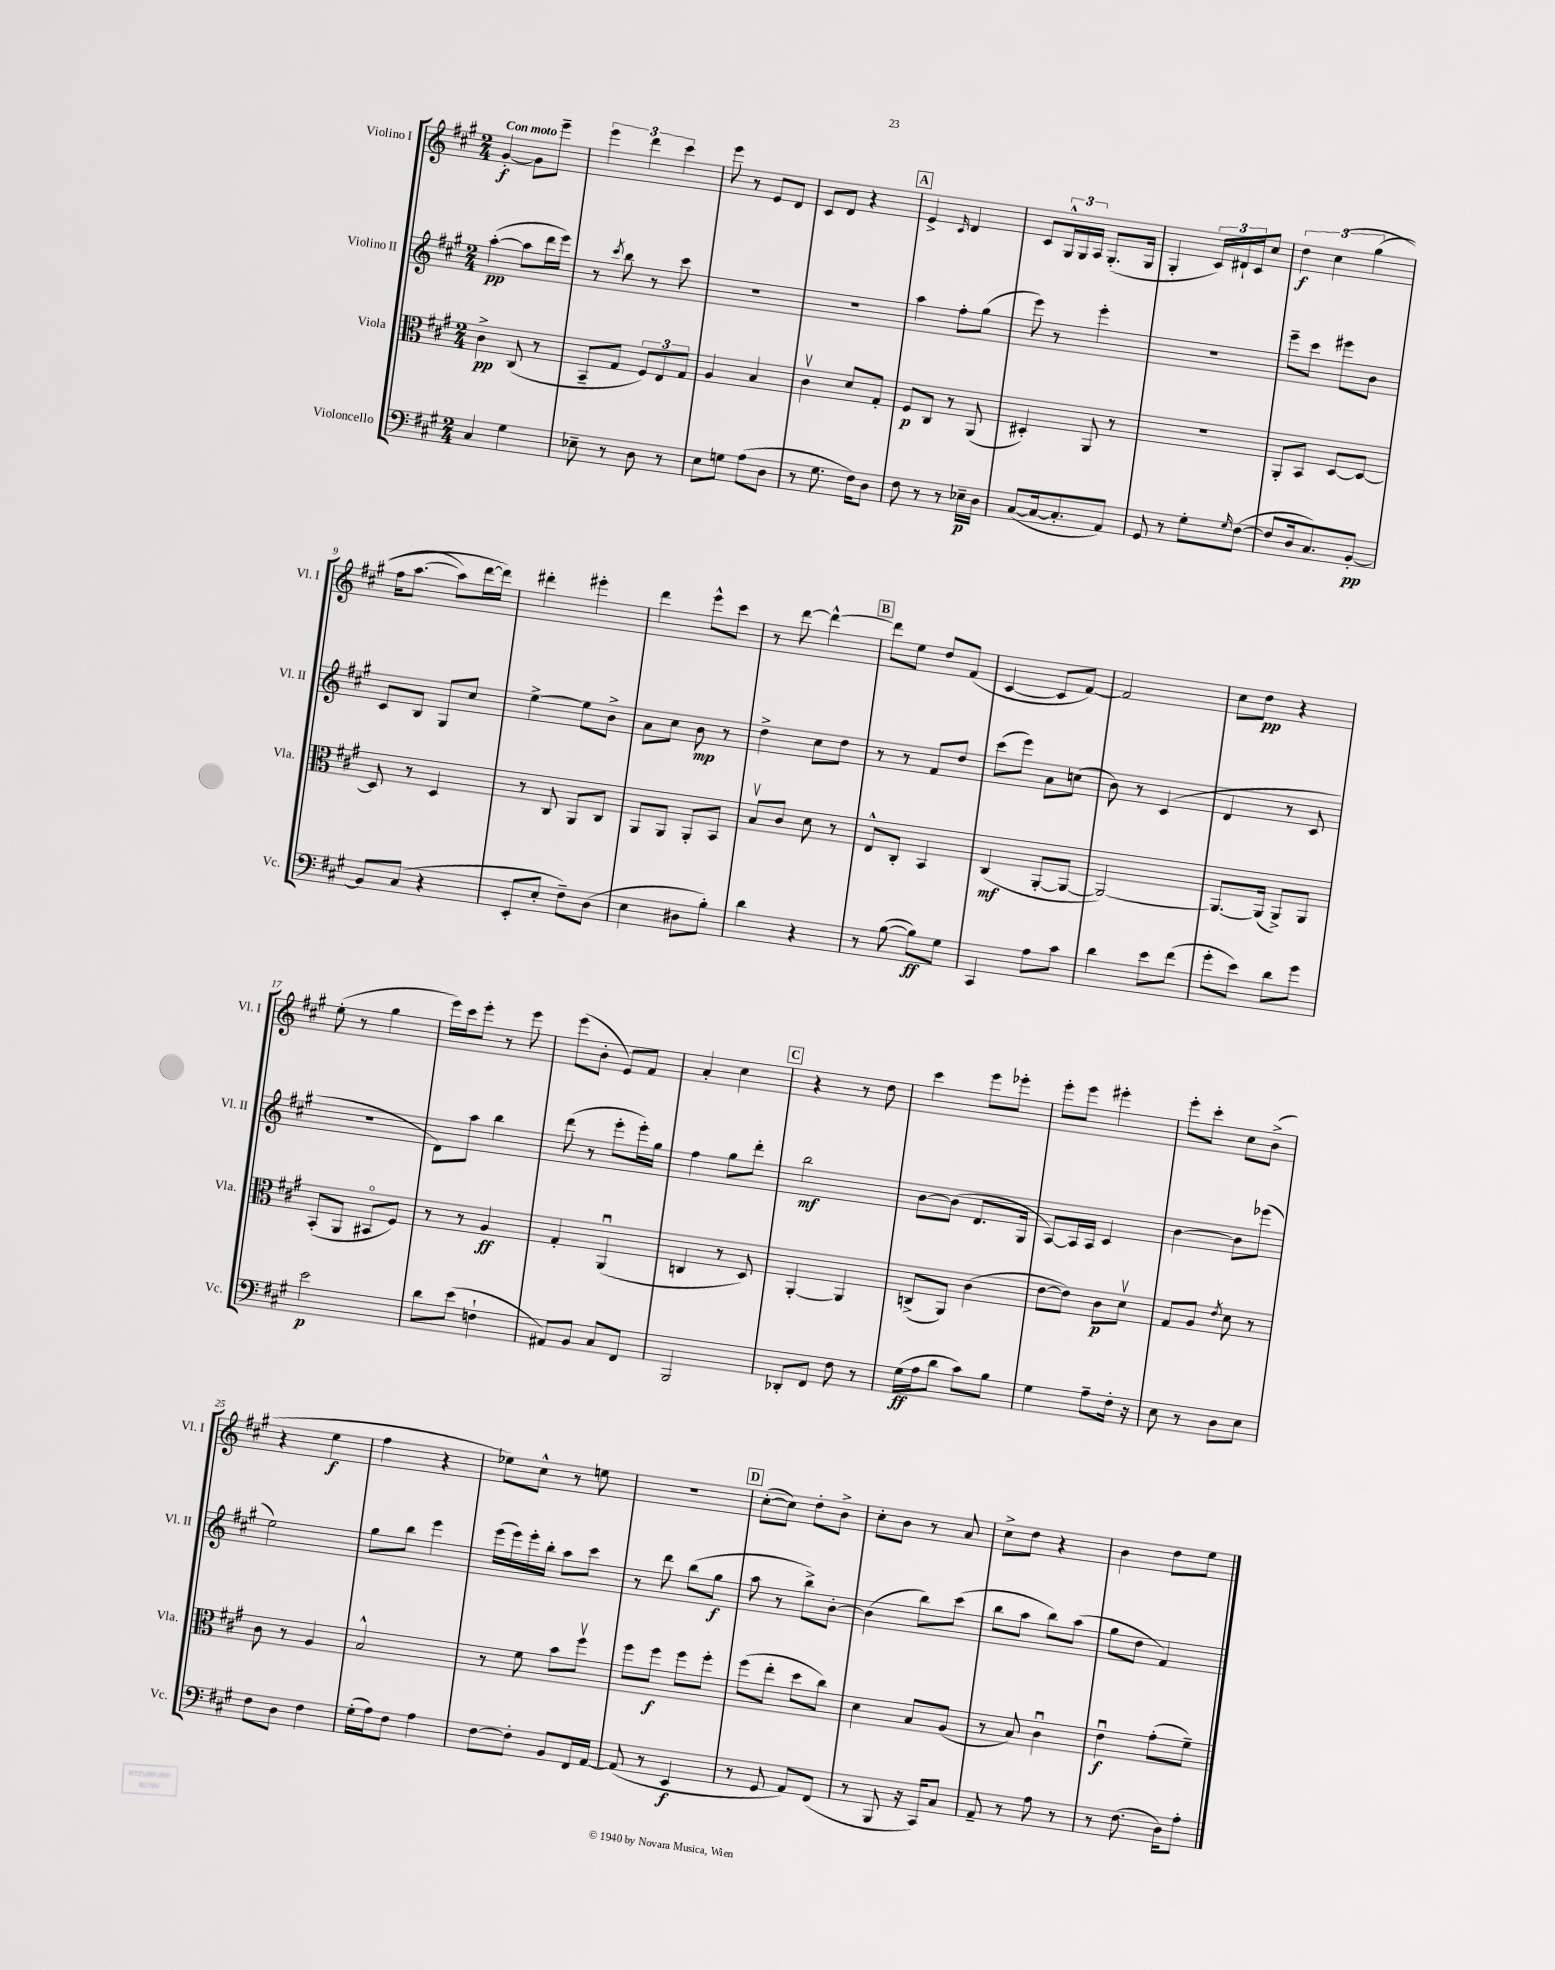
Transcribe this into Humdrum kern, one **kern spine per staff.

**kern	**dynam	**kern	**dynam	**kern	**dynam	**kern	**dynam
*part4	*part4	*part3	*part3	*part2	*part2	*part1	*part1
*staff4	*staff4	*staff3	*staff3	*staff2	*staff2	*staff1	*staff1
*I"Violoncello	*	*I"Viola	*	*I"Violino II	*	*I"Violino I	*
*I'Vc.	*	*I'Vla.	*	*I'Vl. II	*	*I'Vl. I	*
*clefF4	*	*clefC3	*	*clefG2	*	*clefG2	*
*k[f#c#g#]	*	*k[f#c#g#]	*	*k[f#c#g#]	*	*k[f#c#g#]	*
*M2/4	*	*M2/4	*	*M2/4	*	*M2/4	*
=1	=1	=1	=1	=1	=1	=1	=1
!	!	!	!	!	!	!LO:TX:a:B:t=Con moto	!
4C#/	.	4c#^\	pp	([4aa'\	pp	[4g#'/	f
4G#\	.	(8C#/	.	8aa\L]	.	8g#\L]	.
.	.	8r	.	16ddd\L	.	8eee~\J	.
.	.	.	.	16eee\JJ)	.	.	.
=2	=2	=2	=2	=2	=2	=2	=2
8E-X~\	.	8BB~/L	.	8r	.	6eee\	.
.	.	.	.	8qccc#/	.	.	.
8r	.	8G#/J	.	8bb\	.	.	.
.	.	.	.	.	.	6ddd\	.
8D\	.	12F#/L)	.	8r	.	.	.
.	.	12E/	.	.	.	6ccc#\	.
8r	.	.	.	8ccc#\	.	.	.
.	.	12G#/J	.	.	.	.	.
=3	=3	=3	=3	=3	=3	=3	=3
8E\L	.	4A/	.	2r	.	8eee\	.
8Gn\J	.	.	.	.	.	8r	.
(8A\L	.	4B/	.	.	.	8e/L	.
8D\J	.	.	.	.	.	8d/J	.
=4	=4	=4	=4	=4	=4	=4	=4
8r	.	4c#v\	.	2r	.	8c#/L	.
8.G#\	.	.	.	.	.	8d/J	.
.	.	8d/L	.	.	.	4r	.
16F#\KL)	.	.	.	.	.	.	.
8D\J	.	8G#'/J	.	.	.	.	.
!!LO:REH:place=s1:t=A
=5	=5	=5	=5	=5	=5	=5	=5
8F#\	.	8F#/L	p	4aa\	.	4e^/	.
8r	.	8C#/J	.	.	.	.	.
.	.	.	.	.	.	16qqc#/	.
8r	.	8r	.	8ff#'\L	.	4d/	.
16E-X~\LL	p	(8AA/	.	(8gg#\J	.	.	.
16D\JJ	.	.	.	.	.	.	.
=6	=6	=6	=6	=6	=6	=6	=6
([8C#/L	.	4D#X'/)	.	8eee\)	.	8c#/L	.
16C#/k_	.	.	.	8r	.	24G#^^/L	.
.	.	.	.	.	.	24G#/	.
8.C#'/]	.	.	.	.	.	.	.
.	.	.	.	.	.	24A/JJ	.
.	.	8AA/	.	4eee'\	.	(8.G#'/L	.
8AA/J)	.	8r	.	.	.	.	.
.	.	.	.	.	.	16G#/Jk	.
=7	=7	=7	=7	=7	=7	=7	=7
8GG#/	.	2r	.	2r	.	4G#'/	.
8r	.	.	.	.	.	.	.
8G#'\L	.	.	.	.	.	24c#/LL)	.
.	.	.	.	.	.	24d#X`/	.
.	.	.	.	.	.	24c#/J	.
16qqG#/	.	.	.	.	.	.	.
([8F#\J	.	.	.	.	.	8cc#/J	.
=8	=8	=8	=8	=8	=8	=8	=8
8F#/L]	.	8AA'/L	.	8eee~\L	.	6dd\	f
16D/k	.	8BB/J	.	8ccc#\J	.	.	.
.	.	.	.	.	.	(6cc#\	.
8.C#/)	.	.	.	.	.	.	.
.	.	[8D/L	.	8eee#X\L	.	.	.
.	.	.	.	.	.	(6gg#\	.
[8BB'/J	pp	8D/J_	.	8b\J	.	.	.
!!LO:LB:g=z
=9	=9	=9	=9	=9	=9	=9	=9
8BB/L]	.	8D/]	.	8c#/L	.	16ff#\KL	.
.	.	.	.	.	.	[8.aa\J	.
(8C#/J	.	8r	.	8B/J	.	.	.
4r	.	4D/	.	8G#/L	.	8aa\L])	.
.	.	.	.	8cc#/J	.	[16ddd\L	.
.	.	.	.	.	.	16ddd\JJ])	.
=10	=10	=10	=10	=10	=10	=10	=10
8EE'/L	.	8r	.	[4ee^\	.	4ddd#X'\	.
8E'/J	.	8C#/	.	.	.	.	.
8F#~\L)	.	8AA/L	.	8ee\L]	.	4eee#X'\	.
(8D\J	.	8C#/J	.	8b^\J	.	.	.
=11	=11	=11	=11	=11	=11	=11	=11
4E\	.	8AA/L	.	8a\L	.	4ddd\	.
.	.	8AA/J	.	8cc#\J	.	.	.
8D#X\L	.	8AA'/L	.	8b\	mp	8eee^^\L	.
8B'\J)	.	8BB/J	.	8r	.	8ccc#\J	.
=12	=12	=12	=12	=12	=12	=12	=12
4d\	.	8Bv/L	.	4dd^\	.	8r	.
.	.	8c#/J	.	.	.	[8ddd\	.
4r	.	8d\	.	8cc#\L	.	4ddd^^\_	.
.	.	8r	.	8dd\J	.	.	.
!!LO:REH:place=s1:t=B
=13	=13	=13	=13	=13	=13	=13	=13
8r	.	8E^^/L	.	8r	.	8ddd\L]	.
([8B\	.	8C#'/J	.	8r	.	8ee\J	.
8B\L])	ff	4BB/	.	8f#/L	.	8dd/L	.
8G#\J	.	.	.	8dd/J	.	(8f#/J	.
=14	=14	=14	=14	=14	=14	=14	=14
4CC#/	.	(4C#/	mf	(8ccc#\L	.	[4c#/	.
.	.	.	.	8eee\J)	.	.	.
8A\L	.	[8AA'/L	.	8a\L	.	8c#/L]	.
8c#\J	.	8AA/J_	.	(8ccn\J	.	[8f#/J)	.
=15	=15	=15	=15	=15	=15	=15	=15
4d\	.	2AA/_)	.	8b\)	.	2f#/]	.
.	.	.	.	8r	.	.	.
8e\L	.	.	.	(4c#/	.	.	.
(8f#\J	.	.	.	.	.	.	.
=16	=16	=16	=16	=16	=16	=16	=16
8g#'\L	.	8.AA/L_	.	4d/	.	8cc#\L	.
8e\J)	.	.	.	.	.	8dd\J	pp
.	.	(16AA/Jk]	.	.	.	.	.
8d\L	.	8AA^/L)	.	8r	.	4r	.
8g#\J	.	8AA/J	.	8c#/	.	.	.
!!LO:LB:g=z
=17	=17	=17	=17	=17	=17	=17	=17
2e\	p	(8BB'/L	.	2r	.	(8ee'\	.
.	.	8AA/J	.	.	.	8r	.
.	.	8BB#X/L	.	.	.	4gg#\	.
.	.	8F#/J)	.	.	.	.	.
=18	=18	=18	=18	=18	=18	=18	=18
8d\L	.	8r	.	8d\L)	.	16eee\LL)	.
.	.	.	.	.	.	16ccc#\J	.
(8e\J	.	8r	.	8aa\J	.	8eee'\J	.
4Fn`\	.	4A/	ff	4bb\	.	8r	.
.	.	.	.	.	.	8eee\	.
=19	=19	=19	=19	=19	=19	=19	=19
8AA#X/L)	.	4G#'/	.	(8ddd\	.	(8eee\L	.
8BB/J	.	.	.	8r	.	8b'\J	.
8C#/L	.	(4AAu/	.	8eee'\L	.	8e/L)	.
8FF#/J	.	.	.	16eee'\L)	.	8f#/J	.
.	.	.	.	16gg#\JJ	.	.	.
=20	=20	=20	=20	=20	=20	=20	=20
2BBB/	.	4Cn/	.	4ff#\	.	4a'/	.
.	.	8r	.	8gg#\L	.	4cc#\	.
.	.	8D/)	.	8ddd'\J	.	.	.
!!LO:REH:place=s1:t=C
=21	=21	=21	=21	=21	=21	=21	=21
8DD-X'/L	.	[4AA'/	.	2bb\	mf	4r	.
8FF#/J	.	.	.	.	.	.	.
8F#\	.	4AA/]	.	.	.	8r	.
8r	.	.	.	.	.	8dd\	.
=22	=22	=22	=22	=22	=22	=22	=22
(16G#\LL	ff	(8Cn^/L	.	[8b\L	.	4ccc#\	.
16A\J	.	.	.	.	.	.	.
8d\J	.	8AA/J)	.	(8b\J]	.	.	.
8c#\L)	.	(4c#\	.	8.d/L	.	8eee\L	.
8B\J	.	.	.	.	.	8eee-X'\J	.
.	.	.	.	16G#/Jk	.	.	.
=23	=23	=23	=23	=23	=23	=23	=23
4G#\	.	[8e\L	.	[8A/L)	.	8eee'\L	.
.	.	8e\J])	.	16A/L]	.	8eee\J	.
.	.	.	.	16A/JJ	.	.	.
8A~\L	.	8c#\L	p	4c#/	.	4eee#X'\	.
16F#'\Jk	.	8dv\J	.	.	.	.	.
16r	.	.	.	.	.	.	.
=24	=24	=24	=24	=24	=24	=24	=24
8E\	.	8G#/L	.	[4b\	.	8eee'\L	.
8r	.	8A/J	.	.	.	8ccc#'\J	.
.	.	8qe/	.	.	.	.	.
8D\L	.	8d\	.	8b\L]	.	8cc#\L	.
8E\J	.	8r	.	(8eee-X\J	.	(8b^\J	.
!!LO:LB:g=z
=25	=25	=25	=25	=25	=25	=25	=25
8F#\L	.	8c#\	.	2ee\)	.	4r	.
8D\J	.	8r	.	.	.	.	.
4F#\	.	4A/	.	.	.	4ee\	f
=26	=26	=26	=26	=26	=26	=26	=26
(16G#'\LL	.	2B^^/	.	8gg#\L	.	4ff#\	.
16A\J)	.	.	.	.	.	.	.
8F#\J	.	.	.	8bb\J	.	.	.
4A\	.	.	.	4eee\	.	4r	.
=27	=27	=27	=27	=27	=27	=27	=27
[8F#\L	.	8r	.	(16eee\LL	.	8ee-X\L)	.
.	.	.	.	16eee\)	.	.	.
8F#'\J]	.	8f#\	.	16eee'\	.	8cc#^^\J	.
.	.	.	.	16bb'\JJ	.	.	.
8BB/L	.	8b\L	.	8aa\L	.	8r	.
16FF#/L	.	8ff#v\J	.	8ccc#\J	.	8een\	.
[16AA/JJ	.	.	.	.	.	.	.
=28	=28	=28	=28	=28	=28	=28	=28
(8AA/]	.	8ff#\L	.	8r	.	2r	.
8r	.	8ff#\J	f	8ddd\	.	.	.
4EE/	f	8ff#\L	.	(8bb\L	.	.	.
.	.	8ff#'\J	.	8gg#\J	f	.	.
!!LO:REH:place=s1:t=D
=29	=29	=29	=29	=29	=29	=29	=29
8r	.	(8ff#\L	.	8aa\	.	([8cc#'\L	.
8GG#/	.	8ee'\J	.	8r	.	8cc#\J])	.
8AA/L)	.	8dd\L	.	8bb^\L)	.	8dd'\L	.
(8FF#/J	.	8cc#\J)	.	[8b'\J	.	8b^\J	.
=30	=30	=30	=30	=30	=30	=30	=30
8r	.	4d\	.	(4b\]	.	8cc#'\L	.
8BBB/	.	.	.	.	.	8b\J	.
16r	.	8B/L	.	8bb\L)	.	8r	.
16CC#/KL)	.	.	.	.	.	.	.
8C#/J	.	(8A/J	.	(8ccc#\J	.	8a/	.
=31	=31	=31	=31	=31	=31	=31	=31
8AA~/	.	8r	.	8bb\L	.	8cc#^\L	.
8r	.	8B/)	.	8aa\J	.	8dd\J	.
8A\	.	4c#u\	.	8bb\L)	.	4r	.
8r	.	.	.	(8aa\J	.	.	.
=32	=32	=32	=32	=32	=32	=32	=32
8r	.	4eu\	f	8gg#\L	.	4b\	.
(8.F#\	.	.	.	8dd\J	.	.	.
.	.	(8g#'\L	.	4f#/)	.	8dd\L	.
16D\KL)	.	.	.	.	.	.	.
8A'\J	.	8f#~\J)	.	.	.	8ee\J	.
==	==	==	==	==	==	==	==
*-	*-	*-	*-	*-	*-	*-	*-
